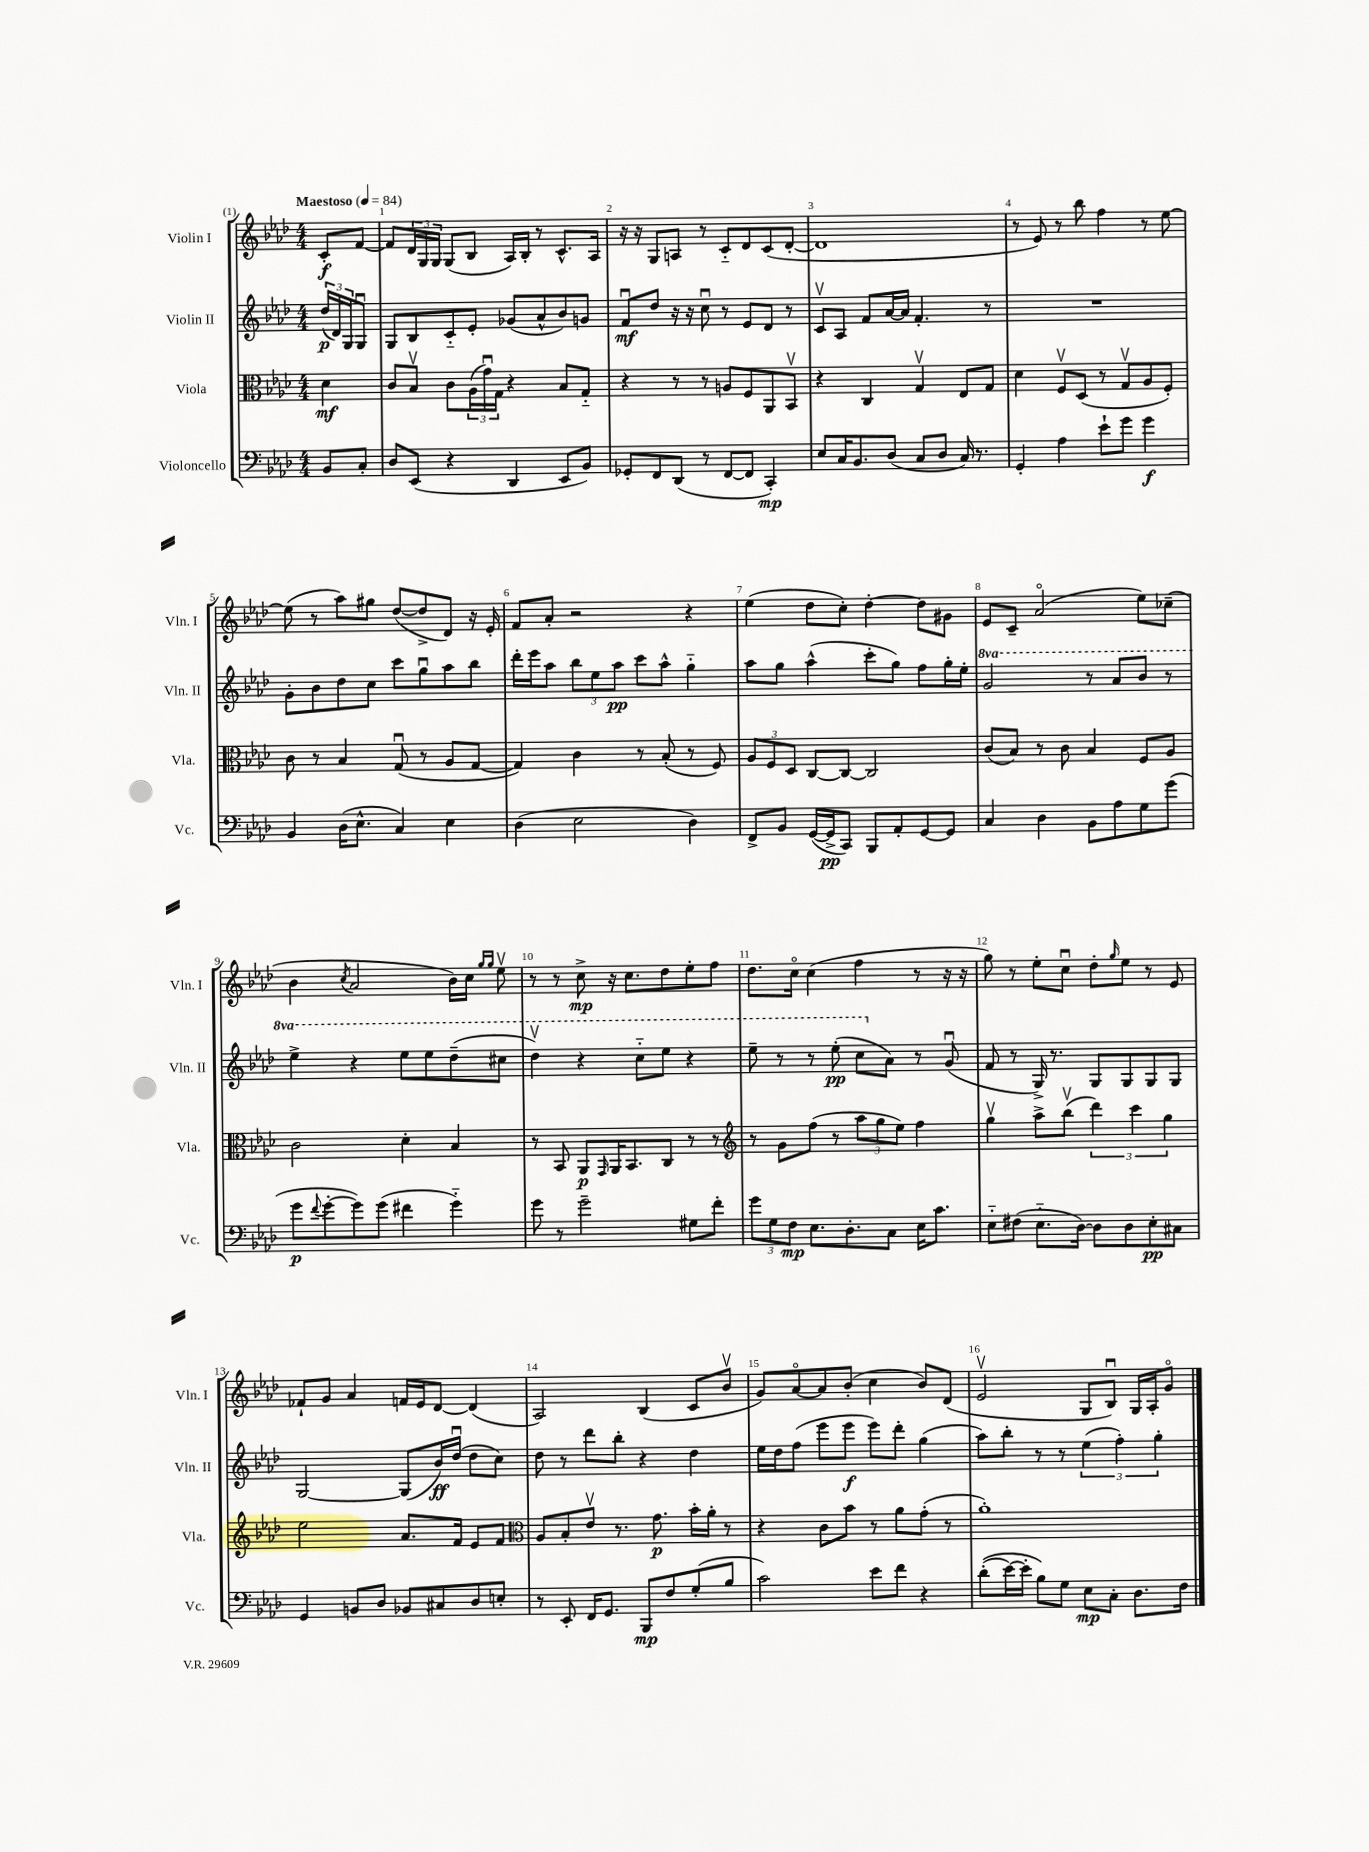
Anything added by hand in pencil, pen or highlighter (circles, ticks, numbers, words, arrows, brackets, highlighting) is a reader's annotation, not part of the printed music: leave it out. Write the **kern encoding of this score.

**kern	**kern	**kern	**kern
*staff4	*staff3	*staff2	*staff1
*clefF4	*clefC3	*clefG2	*clefG2
*k[b-e-a-d-]	*k[b-e-a-d-]	*k[b-e-a-d-]	*k[b-e-a-d-]
*M4/4	*M4/4	*M4/4	*M4/4
*MM84	*MM84	*MM84	*MM84
8BB-/L	4d-\	(24dd-/LL	8c'/L
.	.	24d-/)	.
.	.	24G/J	.
8C'/J	.	8Gu/J	[8f/J
=	=	=	=
8D-/L	8c/L	8G/L	8f/]L
(8EE-/J	8B-v/J	8B-/	24d-/L
.	.	.	24G/
.	.	.	24G/JJ
4r	8c\L	8c'~/	(8G/L
.	(24A-\L	8e-'/J	8B-/J
.	24gu\)	.	.
.	24G\JJ	.	.
4DD-/	4r	(8g-/L	16A-/LL)
.	.	.	16B-'/JJ
.	.	8a-^^/	8r
8EE-/L	8B-/L	8b-/)	8.c^^/L
8BB-/J)	8G'~/J	8g/J	.
.	.	.	16A-/Jk
=	=	=	=
8GG-'/L	4r	8fu/L	16r
.	.	.	16r
8FF/	.	8dd-/J	8G/L
(8DD-/J	8r	16r	8A/J
.	.	16r	.
8r	8r	8ccu\	8r
[8FF/L	8A/L	8r	8c'~/L
8FF/]J	8F/	8e-/L	8d-/
4CC'/)	8AA-/	8d-/J	(8c/
.	8BB-v/J	8r	[8d-'/J
=	=	=	=
8E-/L	4r	8cv/L	1d-]
16C/K	.	8A-/J	.
8.BB-/	.	.	.
.	4C/	8f/L	.
(8D-/J	.	[16a-/L	.
.	.	16a-/]JJ	.
8C/L	4Gv/	4.f'/	.
8D-/J	.	.	.
16C/)	8E-/L	.	.
8.r	.	.	.
.	8G/J	8r	.
=	=	=	=
4GG'/	4d-\	1r	8r
.	.	.	8e-/)
4A-\	8Fv/L	.	8r
.	(8D-/J	.	8bb-\
8e-`\L	8r	.	4ff\
8g\J	8Gv/L	.	.
4g\	8A-/	.	8r
.	8F'/J)	.	[8ee-\
=	=	=	=
4BB-/	8c\	8g'\L	(8ee-\]
.	8r	8b-\	8r
(16D-\LK	4B-/	8dd-\	8aa-\L)
8.E-^^\J	.	.	.
.	.	8cc\J	8gg#\J
4C/)	(8Gu/	8ccc\L	([8dd-/L
.	8r	8ggu\	8dd-^/]
4E-\	8A-/L	8aa-\	8d-/J)
.	[8G/J	8bb-\J	16r
.	.	.	16e-'/
=	=	=	=
(4D-\	4G/])	16ddd-'\LL	8f/L
.	.	16eee-\J	.
.	.	8aa-\J	8a-'/J
2E-\	4c\	12bb-\L	2r
.	.	12ee-\	.
.	.	12aa-\J	.
.	8r	8ccc\L	.
.	(8B-'/	8aa-^^\J	.
4D-\)	8r	4gg'~\	4r
.	8F/)	.	.
=	=	=	=
8FF^/L	12A-/L	8aa-\L	(4ee-\
.	12F/	.	.
8BB-/J	.	8gg\J	.
.	12D-/J	.	.
([16GG/LL	[8C/L	(4aa-^^\	8dd-\L
16GG^/]J	.	.	.
8CC/J)	8C/_J	.	8cc'\J)
8BBB-/L	2C/]	8ccc'\L	[4dd-'\
8AA-'/	.	8gg\J)	.
[8GG/	.	8ff\L	8dd-\]L
8GG/]J	.	16gg'\L	8g#\J
.	.	16ee-'\JJ	.
=	=	=	=
4C/	(8c/L	2gg/	8e-/L
.	8B-/J)	.	8c~/J
4D-\	8r	.	(2a-o/
.	8c\	.	.
8BB-\L	4B-/	8r	.
8A-\	.	8aa-/L	.
8G\	8F/L	8bb-/J	8ee-\L)
(8g\J	8A-/J	8r	(8cc-~\J
=	=	=	=
8g\L	2c\	4eee-^\	4b-\
8qqf/	.	.	.
[8g'\	.	.	.
.	.	.	8qcc/
8g\])	.	4r	2a-/
(8g\J	.	.	.
4f#\	4d-'\	8eee-\L	.
.	.	8eee-\	.
4g'~\)	4B-/	(8ddd-~\	16b-\LL)
.	.	.	16cc\JJ
.	.	.	16qqgg/LL
.	.	.	16qqgg/JJ
.	.	8ccc#\J	8ee-v\
=	=	=	=
8g\	8r	4ddd-v\)	8r
8r	8BB-/	.	8r
2g~\	8AA-/L	4r	8cc^\
.	16qqGG/	.	.
.	16AA-/K	.	16r
.	8.BB-/	.	8.cc\L
.	.	8ccc'~\L	.
.	8C/J	8eee-\J	8dd-\
8G#\L	8r	4r	8ee-'\
8f'\J	8r	.	8ff\J
=	=	=	=
*	*clefG2	*	*
12g\L	8r	8eee-~\	8.dd-\L
12G\	.	.	.
.	8g\L	8r	.
12F\J	.	.	.
.	.	.	16cco\Jk
8.E-\L	(8ff\J	8r	(4cc\
.	8r	(8eee-'\	.
8.D-'\	.	.	.
.	12aa-\L	8ccc\L	4ff\
.	12gg\	.	.
8C\J	.	8a-\J)	.
.	12ee-\J)	.	.
16E-\LK	4ff\	8r	8r
8.c\J	.	.	.
.	.	(8gu/	16r
.	.	.	16r
=	=	=	=
8E-'~\L	4ggv\	8f/	8gg\)
(8F#\J	.	8r	8r
8.E-'~\L	8aa-^\L	16G^/)	8ee-'\L
.	.	8.r	.
.	(8bb-v\J	.	8ccu\J
[16D-\Jk)	.	.	.
8D-\]L	6ddd-\)	8G/L	8dd-'\L
.	.	.	16qqgg/
8D-\	.	8G/	8ee-\J
.	6ccc\	.	.
8E-'\	.	8G/	8r
.	6gg\	.	.
8C#\J	.	8G/J	8e-/
=	=	=	=
4GG/	2ee-\	[2G/	8f-`/L
.	.	.	8g/J
8BB/L	.	.	4a-/
8D-/J	.	.	.
8BB-/L	8.a-/L	(8G/]L	16f/LL
.	.	.	16e-/J
8C#/	.	16b-/L)	[8d-/J
.	16f/Jk	(16dd-u/JJ	.
8D-/	8e-/L	8dd-\L	(4d-/]
8E'/J	8f/J	8cc\J)	.
=	=	=	=
*	*clefC3	*	*
8r	8A-/L	8dd-\	2A-/)
8EE-'/	8B-'/	8r	.
16FF/LK	8e-v/J	8ddd-\L	.
8.GG/J	.	.	.
.	8.r	8bb-'\J	.
8BBB-/L	.	4r	(4B-/
.	8.g\	.	.
8F/	.	.	.
(8G'/	16b-'\LL	4dd-\	8c/L
.	16a-'\JJ	.	.
8B-/J	8r	.	8b-v/J
=	=	=	=
2c\)	4r	16ee-\LL	8g/L)
.	.	16dd-\J	.
.	.	(8ff\J	[8a-o/
.	8c\L	8eee-\L	8a-/]
.	8b-\J	8eee-\J	(8b-'/J
8e-\L	8r	8eee-\L)	4cc\
8f\J	8a-\L	8ddd-'\J	.
4r	(8g'\J	(4gg\	8b-/L)
.	8r	.	(8d-/J
=	=	=	=
&((8d-'\L	1a-')	8aa-\L)	2e-v/
[16e-\L)	.	8bb-'\J	.
16e-'\]JJ	.	.	.
8B-\L&)	.	8r	.
8G\J	.	8r	.
8E-\L	.	(6ee-\	8G/L
8C'\J	.	.	8B-u/J)
.	.	6ff'\)	.
8.D-\L	.	.	16G/LL
.	.	.	16A-'/J
.	.	6gg'\	.
.	.	.	8go/J
16F\Jk	.	.	.
==	==	==	==
*-	*-	*-	*-
